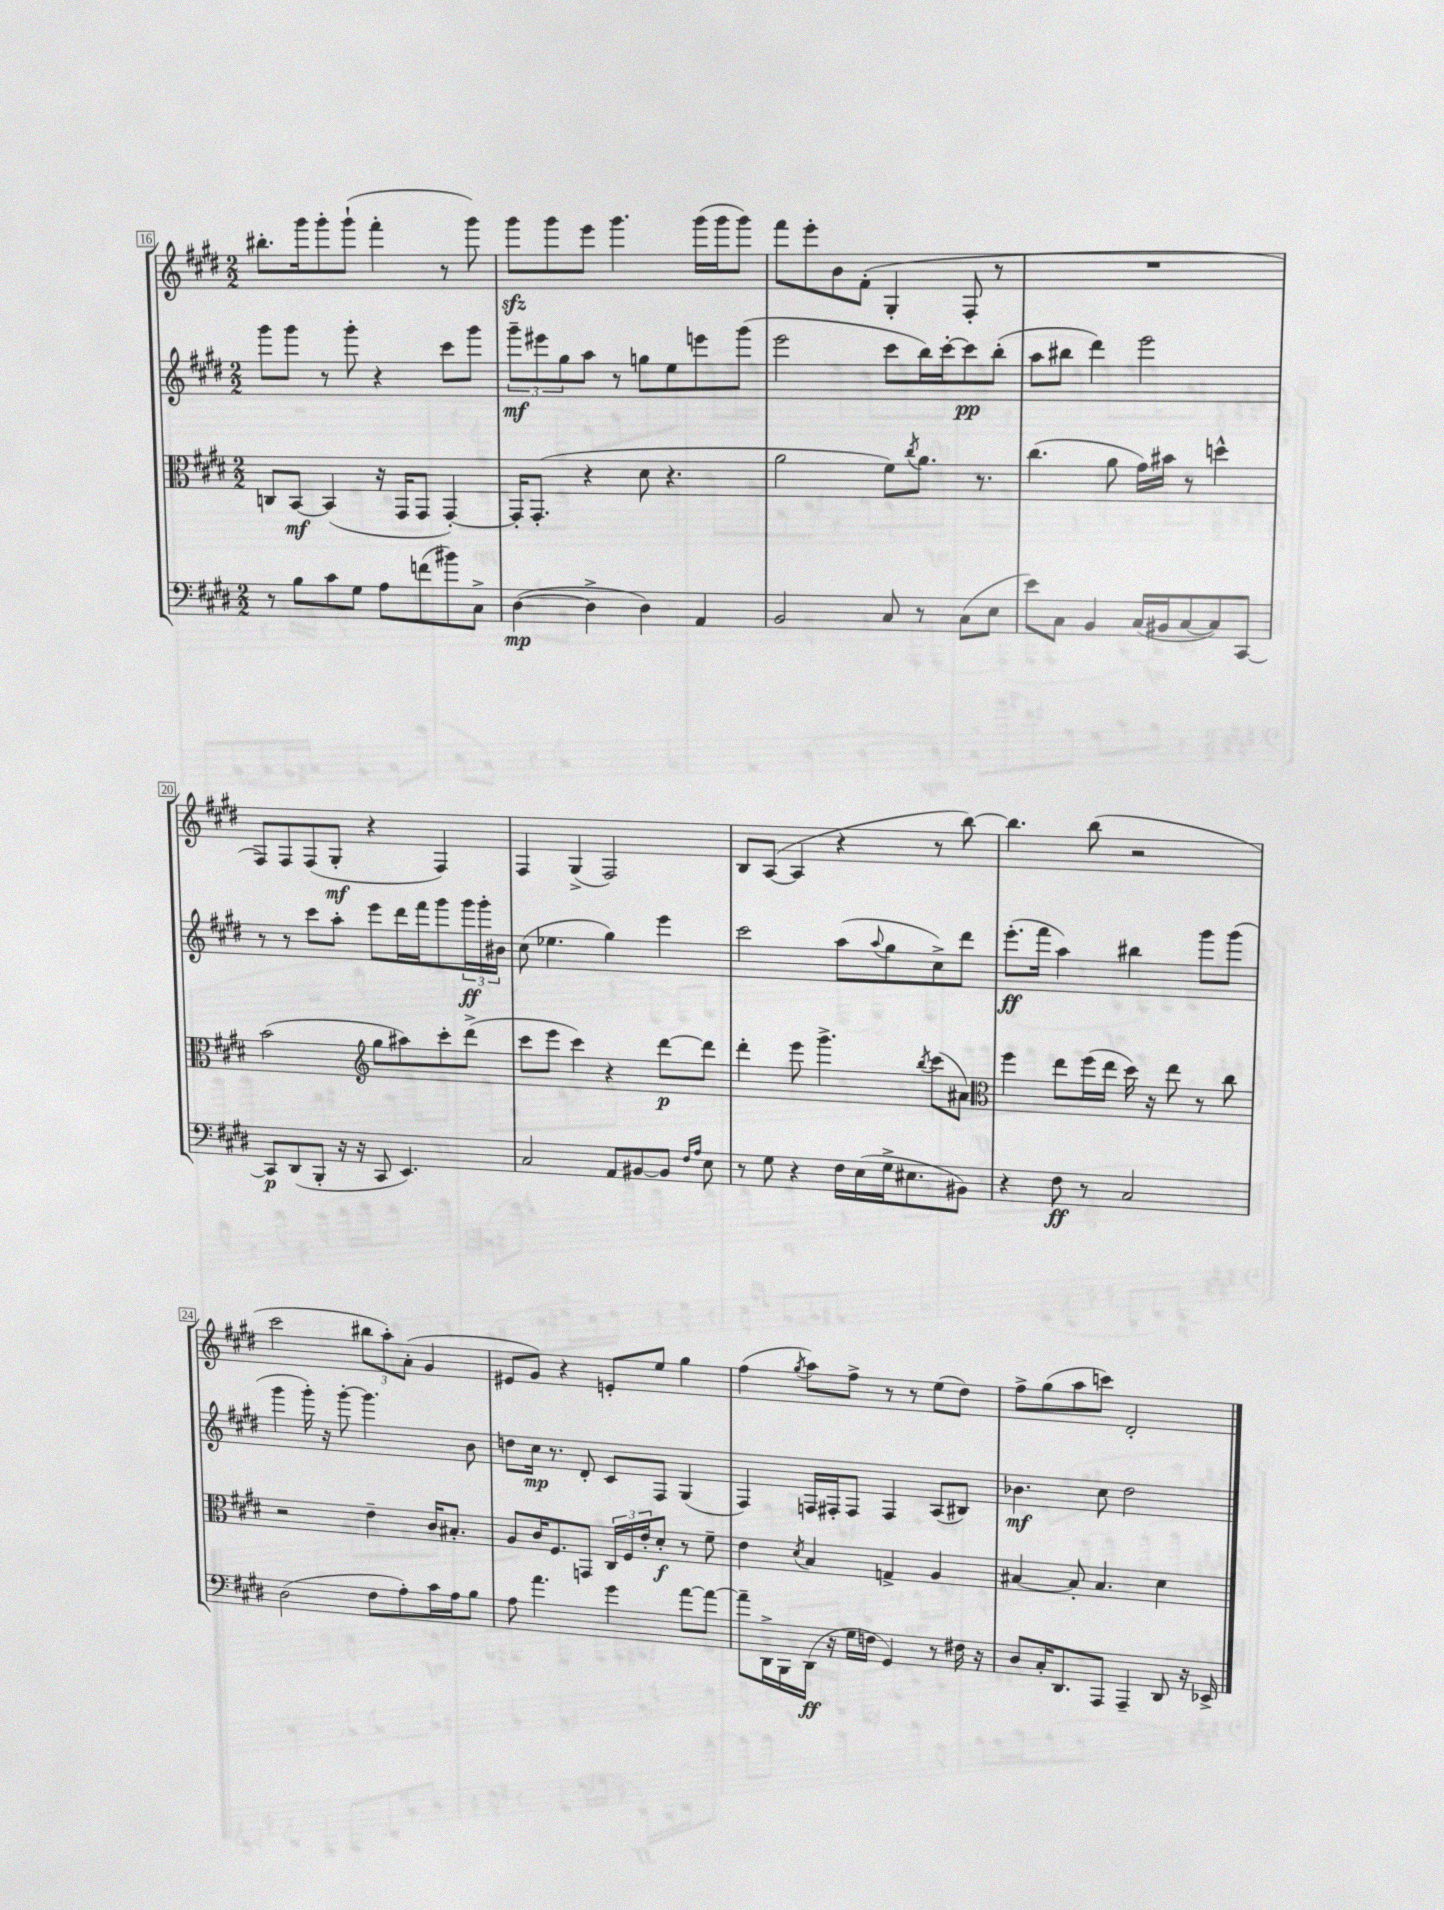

**kern	**kern	**kern	**kern
*staff4	*staff3	*staff2	*staff1
*clefF4	*clefC3	*clefG2	*clefG2
*k[f#c#g#d#]	*k[f#c#g#d#]	*k[f#c#g#d#]	*k[f#c#g#d#]
*M2/2	*M2/2	*M2/2	*M2/2
8r	8C	8ggg#	8.bb#'
8B	[8BB	8ggg#	.
.	.	.	16ggg#
8c#	(4BB]	8r	8ggg#'
8G#	.	8ggg#'	(8ggg#`
8A	16r	4r	4fff#'
.	16GG#	.	.
(8f	8GG#	.	.
8b#)	[4GG#')	8ccc#	8r
8C#^	.	8ggg#	8ggg#)
=	=	=	=
([4D#	16GG#']	12ggg#~	8ggg#
.	(8.GG#'	.	.
.	.	12eee#	.
.	.	.	8ggg#
.	.	12gg#	.
4D#^]	4r	8aa	8eee
.	.	8r	4.ggg#
4D#)	8d#	8gg	.
.	4.r	8ee	.
4AA	.	8eee	(16ggg#
.	.	.	16ggg#
.	.	(8ggg#	8ggg#)
=	=	=	=
2BB	2a	2eee	8fff#
.	.	.	8eee'
.	.	.	8b
.	.	.	(8f#'
8C#	8f#)	8ccc#	4G#'
.	8qcc#	.	.
8r	8.a	16bb)	.
.	.	[16ccc#'	.
(8C#	.	8ccc#]	8F#'
.	8.r	.	.
8E	.	(8bb'	8r
=	=	=	=
8e)	(4.cc#	8aa	1r
8C#	.	8bb#	.
4BB	.	4ddd#)	.
.	8a	.	.
(16C#	16g#)	2eee	.
16BB#	16b#	.	.
[8C#	8r	.	.
8C#])	4dd^^	.	.
[8CC#	.	.	.
=	=	=	=
8CC#]	(2b	8r	8F#)
(8DD#	.	8r	8F#
8BBB'	.	8ccc#	(8F#
16r	.	8aa'	8G#'
16r	.	.	.
*	*clefG2	*	*
8CC#	8gg#	8eee	4r
4.EE)	8aa#)	16ddd#	.
.	.	16fff#	.
.	8ccc#'	8ggg#	4F#)
.	(8ddd#^	24ggg#	.
.	.	24ggg#'	.
.	.	24b#	.
=	=	=	=
2C#	8ccc#	(8cc#	4F#
.	8eee	4.ee-	.
.	4ccc#)	.	(4G#^
8AA	4r	4gg#)	2F#)
[8BB#	.	.	.
8BB#]	[8ddd#	4eee	.
16qqF#	.	.	.
16qqA	.	.	.
8E	8ddd#]	.	.
=	=	=	=
8r	4ddd#'	2ccc#	8B
8G#	.	.	([8A
4r	8eee	.	4A]
.	4.ggg#^	.	.
16F#	.	(8aa	4r
(16E	.	.	.
.	.	8qqaa	.
16G#^	.	8gg#	.
8.E#	.	.	.
.	8qbb	.	.
.	(8ccc#	8cc#^)	8r
8BB#)	8a#)	8ddd#	[8bb)
=	=	=	=
*	*clefC3	*	*
4r	4ff#	(8.eee'	4.bb]
.	.	16fff#	.
8F#	8ee	4aa)	.
8r	(16ff#	.	(8bb
.	16ee	.	.
2C#	16dd#)	4bb#	2r
.	16r	.	.
.	8ee	.	.
.	8r	8ggg#	.
.	8cc#	(8ggg#	.
=	=	=	=
(2D#	2r	4ggg#	2ccc#
.	.	16ggg#')	.
.	.	16r	.
.	.	[8ggg#'	.
8F#	4e~	4.ggg#]	12bb#
.	.	.	12aa')
8A')	.	.	.
.	.	.	(12a'
16c#	16c#	.	4g#
16A	8.B#'	.	.
8B	.	8b	.
=	=	=	=
8A	8A	8dd	8e#
4.a	16c#	16cc#	8g#)
.	8.F#	8.r	.
.	.	.	4r
.	8GG	8d#'	.
4g#	24C#	8c#	8e'
.	24F#	.	.
.	24e'	.	.
.	8d#'	8F#	8ee
[8a	8r	(4G#	4gg#
8a_	8f#~	.	.
=	=	=	=
8a~]	4e	4F#)	(4ff#
16DD#^	.	.	.
16BBB	.	.	.
.	8qd#	.	8qgg#
(16DD#	4B	16F	8aa)
16r	.	16F#'	.
16G#	.	8F#	8ff#^
16F	.	.	.
4GG#)	4G^	4F#	8r
.	.	.	8r
8r	4A	(8A	(8ee
16F#	.	8B#)	8dd#)
16r	.	.	.
=	=	=	=
8D#	[4B#	4.b-	8ff#^
16C#'	.	.	(8gg#
8.DD#	.	.	.
.	8B#']	.	8aa
8AAA	4.B#	8cc#	8ccc)
4AAA~	.	2dd#	2d#'
8DD#	4d#	.	.
16r	.	.	.
16EE-^	.	.	.
==	==	==	==
*-	*-	*-	*-
